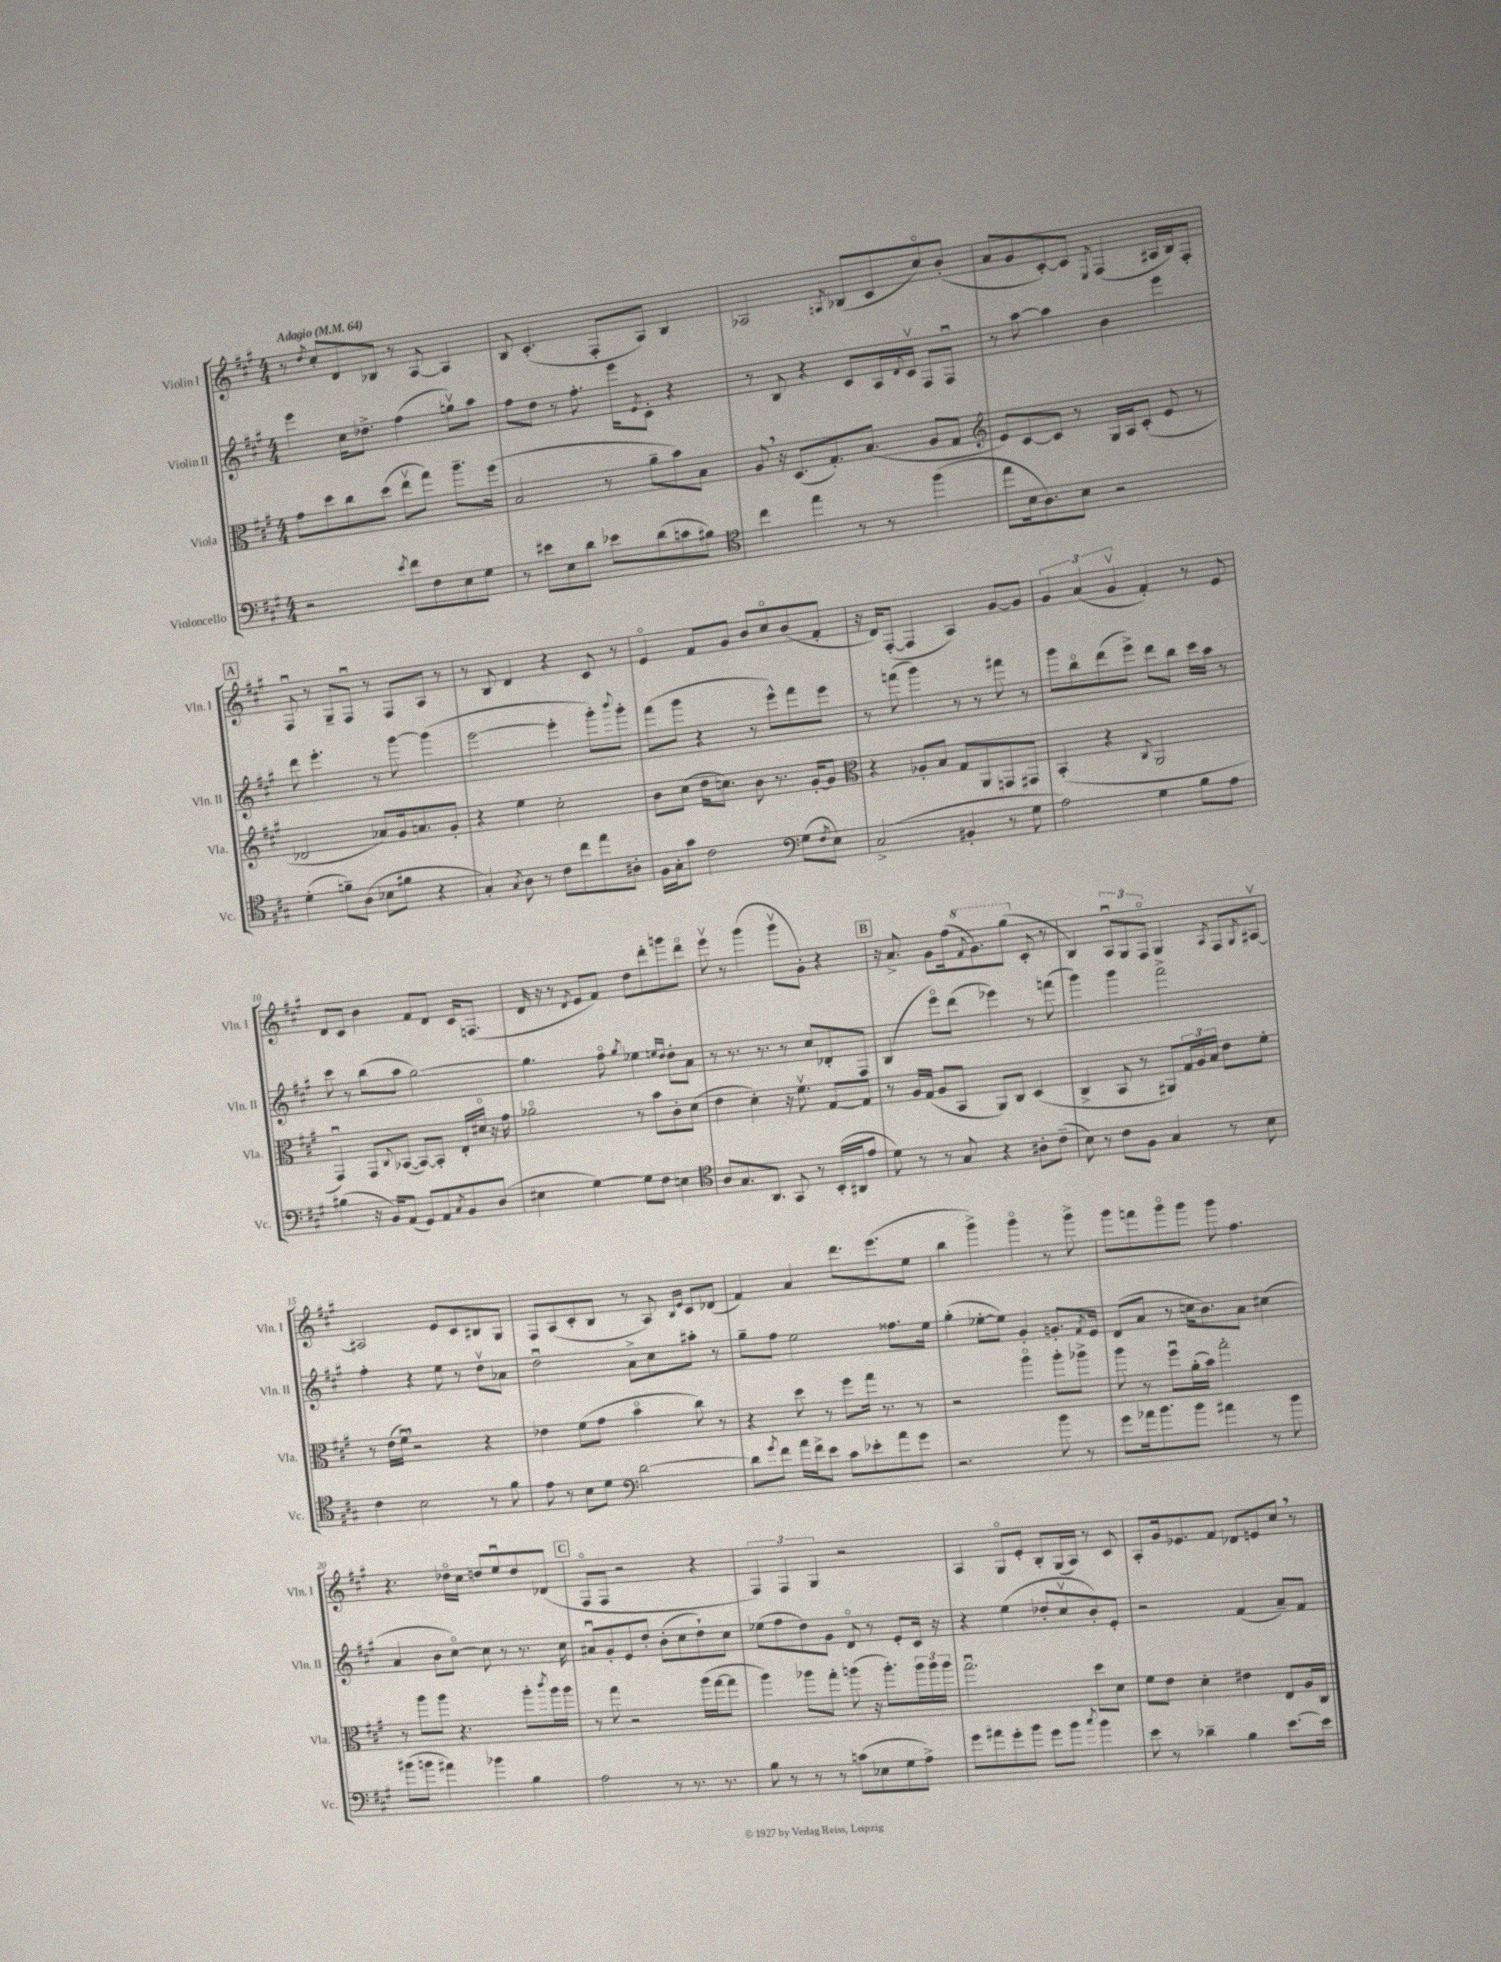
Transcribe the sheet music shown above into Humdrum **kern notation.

**kern	**kern	**kern	**kern
*staff4	*staff3	*staff2	*staff1
*clefF4	*clefC3	*clefG2	*clefG2
*k[f#c#g#]	*k[f#c#g#]	*k[f#c#g#]	*k[f#c#g#]
*M4/4	*M4/4	*M4/4	*M4/4
*MM64	*MM64	*MM64	*MM64
2r	8g#	4eee	8r
.	.	.	8qdd
.	8dd	.	8cc#'
.	8cc#	16cc#	8d
.	.	8.dd-^	.
.	(8dd	.	8B-
8qe	.	.	.
8f#	8eev	(4ff#	8r
8F#	8gg#)	.	[8A
8E	8.aa~	8ggv)	4A]
8G#	.	8aa	.
.	(16ff#	.	.
=	=	=	=
8r	2B	8ff#	8B
8e#	.	8dd	(4.c#'
8E	.	8r	.
8d	.	8.ff#'	.
8e-	8r	.	8F#'
.	.	16eee	.
.	.	8qe	.
(8d	8a~	8c#'	8A)
8c	8b)	4r	4B
8B#)	8B	.	.
=	=	=	=
*clefC4	*	*	*
4cc#	8A	8r	2A-
.	16r	8B	.
.	(8.D	.	.
4ee	.	4r	.
.	8.G#')	.	.
.	.	.	8qA
8r	.	8c#	(8B-
.	(8.B	.	.
8r	.	16A	8c#
.	.	8qqd	.
.	.	16c#v	.
(4ff#	8A	8F#	8cc#o)
.	8G#	8F#u	(8b'
=	=	=	=
*	*clefG2	*	*
8ee	8e)	8r	8a
16B	[8c#	[8aa	8g#
8.A)	.	.	.
.	8c#]	4aa]	[8c#')
8B	8r	.	8c#]
.	.	.	8qE
2r	16G#	4b	(4F#
.	16A	.	.
.	(8c#'	.	.
.	8e	4eee	16A#
.	.	.	16B)
.	8r	.	8F#'
=	=	=	=
(4d'	2d-	8ddd	8F#u
.	.	4.eee'	8r
8f~)	.	.	8G#~
(8A	.	.	8F#u
8B-	8a-)	8r	8r
8f#	16g#	[8ggg#	8F#
.	8.a	.	.
4r	.	(4ggg#]	8A
.	8g#'	.	8r
=	=	=	=
4G#')	4r	[2eee	8r
.	.	.	8B
8qG#	.	.	.
8A	4ee	.	4d
8r	.	.	.
8c#	2cc#'	4eee']	4r
8cc#	.	.	.
8ee	.	8ggg#')	8c#
.	.	8qqbbb	.
8A#'	.	8ggg#'	8r
=	=	=	=
16F#	8b	(8fff#	4eo
16G#'	.	.	.
8g#	(8cc#	8ggg#	.
2c#	16dd	4r	8f#
.	8.cc)	.	.
.	.	.	8g#
.	8b	8r	8b
.	8.r	8eee^^)	8cc#o
*clefF4	*	*	*
(8G#	.	8fff#	(8b
.	[16g#'	.	.
8qF#	.	.	.
8E)	8g#]	8eee	8f#'
=	=	=	=
*	*clefC3	*	*
(2C#^	4r	8r	16r
.	.	.	16d)
.	.	(8fff	([8F#'
.	8A-'	4ggg#)	4F#]
.	8B	.	.
4BB#'	8G#	8r	4A)
.	8AA	8r	.
8r	8GG	8fff#	[8g#
8G#	8GG#	8r	8g#]
=	=	=	=
2A)	(4BB'	8ggg#	6g#
.	.	8bbo	.
.	.	.	(6a
.	4r	(8ddd	.
.	.	.	6g#v
.	.	8eee^)	.
.	8qqC#	.	.
4G#	2AA	8ddd	4f#')
.	.	8bb	.
8B	.	16ccc#	8r
.	.	16aa	.
8A	.	8r	8e
=	=	=	=
(4B#	4GG#u)	8ccc#	8d
.	.	8r	8c#
16r	8GG#	(8bb	4b
16BB)	.	.	.
.	8qqC#	.	.
(8AA	([8BB-	8aa	.
8GG#)	8BB-_)	[2gg#)	8f#
8AA	8BB-']	.	8d
8qC#	.	.	.
8BB	16E'	.	16c#
.	16d#o	.	(8.F
(8D	16r	.	.
.	16g#	.	.
=	=	=	=
4E#	2a-o	4.gg#]	16d
.	.	.	16r
.	.	.	8r
.	.	.	8qd
[4G#)	.	.	8e
.	.	8ff#o	8f#)
.	.	8qgg#	.
8G#]	8r	4ee-	8dd
8F#	8b	.	8ddd'
.	.	16qqee	.
.	.	16qqdd	.
4E	8c#'	8dd'	8ggg
.	(8d	8a	8dddo
=	=	=	=
*clefC4	*	*	*
8A	4e	8r	8eeev
8.G#	.	8.r	8r
.	4d')	.	(4ggg#
8.AA	.	8.r	.
8GG#	16r	8r	8ggg#v
.	8.f#v	.	.
8r	.	8cc#	8g#')
(16BB'	[8G#	8d-'	4r
16AA#	.	.	.
8e	8G#]	8F#	.
=	=	=	=
8d)	8r	(4B	16r
.	.	.	8.a^
8r	16A	.	.
.	(16G#	.	.
8r	8A	8eeeo)	8g#
8G#	8BB	(8ddd	(16ff#
.	.	.	8qqff#
.	.	.	8.gg#)
4r	8AA)	4eee-)	.
.	8C#	.	(8ggg#
8A#'	(4D	8r	8c#'
(8c#~	.	(8fff	8r
=	=	=	=
8B)	4C#^	4ggg#)	4B)
8r	.	.	.
8c#	8BB	4ggg#	12Au
.	.	.	12G#
8F#	8r	.	.
.	.	.	12F#o
4G#	8AA#)	2fff#^	4G#
.	24G#	.	.
.	24A	.	.
.	24B	.	.
.	.	.	8qA
8r	8e	.	8F#
.	.	.	8qG#
8B	8f#'	.	[8A#v
=	=	=	=
4c#	8r	4ff#'	2A#]
.	(16e	.	.
.	16f#u)	.	.
2B	2r	4r	.
.	.	8ee	8e
.	.	8r	8c#
8r	4r	8ddv	8B#
8f#	.	8a-	8G#
=	=	=	=
8e	4e-	2ddu	8F#
8r	.	.	(8A
8B	(8f#	.	8c#'
8d	8g#	.	8B
*clefF4	*	*	*
[2d	4bo	8a^	8r
.	.	8cc#	8A)
.	.	.	16qqB
.	.	.	16qqe
.	8cc#)	8aa#'	8c#
.	8r	8r	(8d-
=	=	=	=
8d]	4r	8gg#~	4f#)
8qg#	.	.	.
8f#	.	8ff#	.
16a	8dd	2ee	4a
16f#^	.	.	.
8e	8r	.	.
8c#	8ff#	.	8.ddd
8e-'	16gg#	.	.
.	8.r	.	(8.eee
8a	.	8.ff##	.
8g#	8r	.	8ee
.	.	16ee	.
=	=	=	=
2.r	2r	(4gg#'	4bb
.	.	[8ee-'	4ggg#^)
.	.	8ee-])	.
.	4aao	4g#'	4ggg#o
8b	8aa'	8.g'	8r
8r	8aa-^	.	8ggg#^
.	.	8qf#	.
.	.	16e	.
=	=	=	=
8g#	8aa	(8d	8ggg#
16a-	8r	8a	8fff
8.b	.	.	.
.	8ff#u	8r	8ggg#o
8b	(16a'	16cc	8ggg#
.	16b)	8.b)	.
4a#	2gg#'	.	8ggg#
.	.	8a	4.ff#
8r	.	(4cc#	.
8b	.	.	.
=	=	=	=
(8b#	8r	4a	4.r
8b	8aa	.	.
4a#)	8aa	8b	.
.	4.r	[8cc#o)	16dd-o
.	.	.	16cc#
4b-	.	8cc#]	8dd
.	.	8r	8eeu
4B	8aa'	8.r	8dd
.	8qccc#	.	.
.	16aa	.	(8d-
.	16aa	16cc#	.
=	=	=	=
2A	8r	8a#u	8F#o
.	8gg#	8g#'	8F#
.	2r	8e	2r
.	.	8dd'	.
8r	.	(8b'	.
8.r	.	8cc#	.
.	(16aa	8dd`)	4r
8.r	[16gg#	.	.
.	8gg#]	8cc#	.
=	=	=	=
8B	4aa)	(8ee-	6F#)
8r	.	8ff#	.
.	.	.	6F#
8r	8aa-	8dd)	.
.	.	.	6G#
8r	8gg#'	8g#	.
(8c	(8aa	8do	2r
8E-	16r	8r	.
.	8.aa')	.	.
8G#	.	8e'	.
8A^)	24aa	16c#	.
.	24aa	.	.
.	.	16r	.
.	24aa	.	.
=	=	=	=
8g#	2.gg#u	4r	4A
8a#	.	.	.
8g#'	.	(4ee	8G#o
8b	.	.	8e'
8g#	.	8dd-'	8B'
8b	.	8cc#v	(16G#
.	.	.	16A)
8qcc#	.	.	.
4b	8dd	8b')	8r
.	8d	8e'	8c#
=	=	=	=
8e	8f#	2r	8A'
8r	8e	.	16g#
.	.	.	8.e-
4d-~	4d'	.	.
.	.	.	8f#
4B	4e#	(4f#	8d-
.	.	.	8e
[8.e	8E	8a~)	8cc#
.	16A	8f#	8r
16e]	16C#	.	.
==	==	==	==
*-	*-	*-	*-
